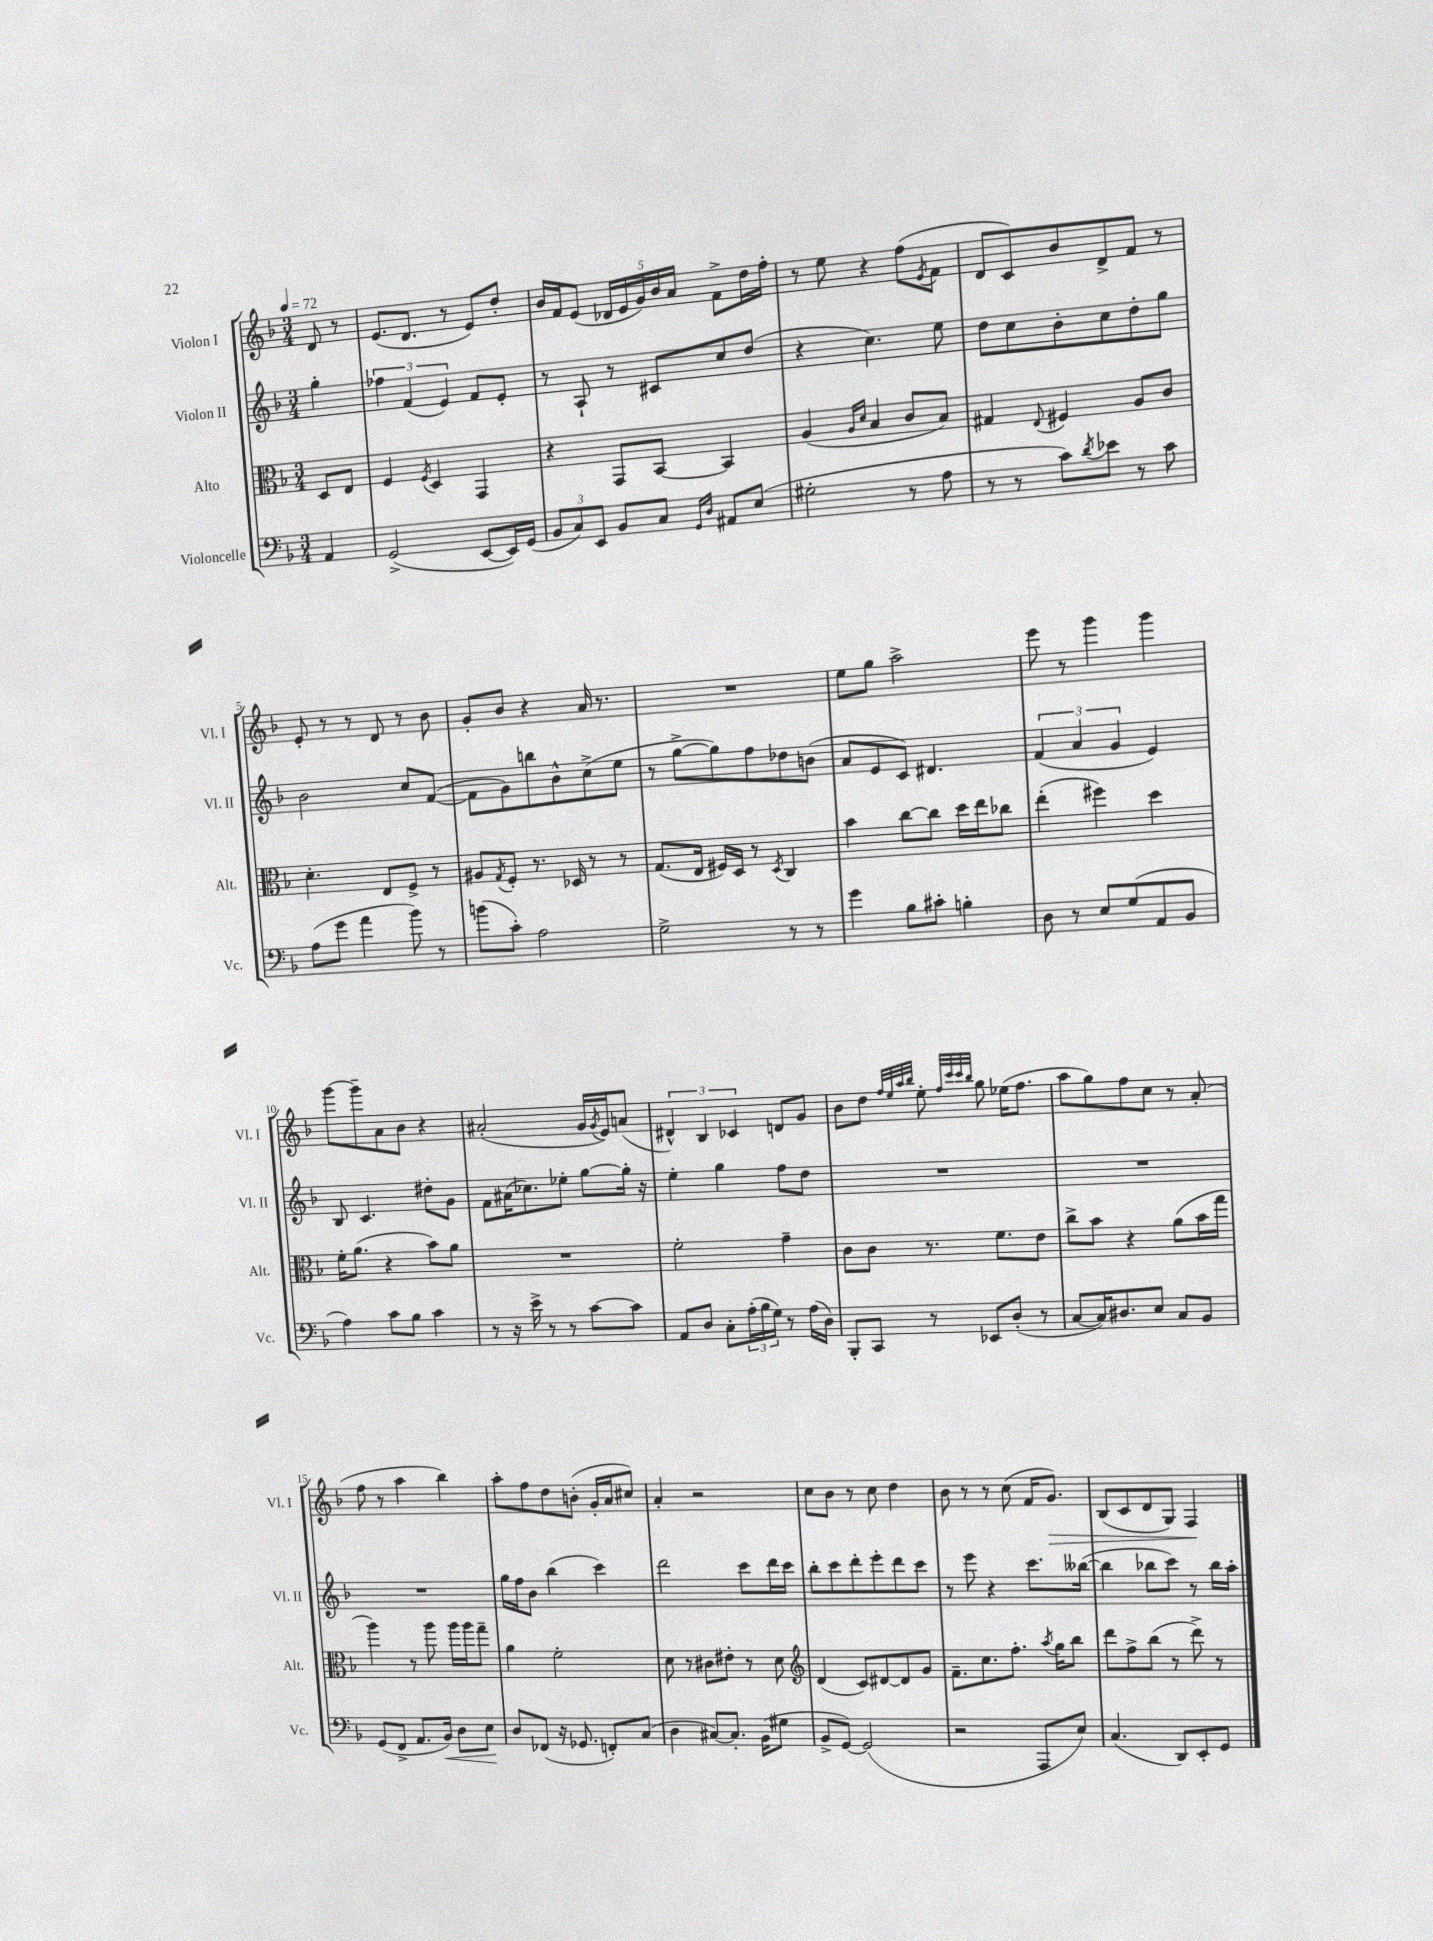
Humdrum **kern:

**kern	**dynam	**kern	**kern	**kern	**dynam
*part4	*part4	*part3	*part2	*part1	*part1
*staff4	*staff4	*staff3	*staff2	*staff1	*staff1
*I"Violoncelle	*	*I"Alto	*I"Violon II	*I"Violon I	*
*I'Vc.	*	*I'Alt.	*I'Vl. II	*I'Vl. I	*
*clefF4	*	*clefC3	*clefG2	*clefG2	*
*k[b-]	*	*k[b-]	*k[b-]	*k[b-]	*
*M3/4	*	*M3/4	*M3/4	*M3/4	*
*MM72	*	*MM72	*MM72	*MM72	*
=	=	=	=	=	=
4AA/	.	8D/L	4gg'\	8d/	.
.	.	8E/J	.	8r	.
=1	=1	=1	=1	=1	=1
(2GG^/	.	4F/	6ff-X\	(8.e/L	.
.	.	.	(6f/	.	.
.	.	.	.	8.d/J	.
.	.	8qF/	.	.	.
.	.	4D/	.	.	.
.	.	.	6e/)	.	.
.	.	.	.	8r	.
[8EE/L	.	4GG/	8f/L	8e/L)	.
16EE/L])	.	.	8e'/J	8dd'/J	.
(16GG/JJ	.	.	.	.	.
=2	=2	=2	=2	=2	=2
12BB-/L	.	4r	8r	16b-/LL	.
.	.	.	.	16f/J	.
12C/)	.	.	.	.	.
.	.	.	8A`/	(8e/J	.
12EE/J	.	.	.	.	.
8BB-/L	.	8GG/L	8r	20d-X/LL	.
.	.	.	.	20e/	.
.	.	.	.	20g/)	.
8C/J	.	[8BB-/J	8c#X/L	.	.
.	.	.	.	20b-/	.
.	.	.	.	20a/JJ	.
16qqGG/LL	.	.	.	.	.
16qqD/JJ	.	.	.	.	.
8AA#X/L	.	4BB-/]	8cc/	8f^\L	.
(8E/J	.	.	(8dd/J	16dd\L	.
.	.	.	.	16ff'\JJ	.
=3	=3	=3	=3	=3	=3
2G#X'\	.	(4A/	4r	8r	.
.	.	.	.	8ee\	.
.	.	16qqA/LL	.	.	.
.	.	16qqd/JJ	.	.	.
.	.	4B-/	4.cc\)	4r	.
8r	.	8c/L	.	(8ff\L	.
.	.	.	.	8qe/	.
8A\	.	8B-/J)	8ee\	8f\J	.
=4	=4	=4	=4	=4	=4
8r	.	4G#X/	8dd\L	8d/L	.
8r	.	.	8cc\	8c/)	.
.	.	8qqE/	.	.	.
8c\L)	.	4F#X/	8b-'\	8b-/	.
8qd/	.	.	.	.	.
8e-X\J	.	.	8cc\	8d^/	.
8r	.	8A/L	8dd'\	8f/J	.
8c\	.	8c/J	8gg\J	8r	.
!!LO:LB:g=z
=5	=5	=5	=5	=5	=5
(8A\L	.	4.d'\	2b-\	8e'/	.
8g\J	.	.	.	8r	.
4a\	.	.	.	8r	.
.	.	8E/L	.	8d/	.
8b-\)	.	8F^/J	8cc/L	8r	.
8r	.	8r	([8f/J	8b-\	.
=6	=6	=6	=6	=6	=6
(8bn\L	.	8A#X/L	8f\L]	8g'/L	.
.	.	8qG/	.	.	.
8c'\J)	.	8F'/J	8g\)	8b-/J	.
2A\	.	8.r	8bbn\	4r	.
.	.	.	8b-^^\	.	.
.	.	16D-X/	.	.	.
.	.	8r	(8cc^\	16a/	.
.	.	.	.	8.r	.
.	.	8r	8ee\J	.	.
=7	=7	=7	=7	=7	=7
2G^\	.	(8.G/L	8r	2.r	.
.	.	.	[8gg^\L	.	.
.	.	16E/Jk	.	.	.
.	.	16F#X/LL)	8gg\])	.	.
.	.	16D/JJ	.	.	.
.	.	8r	8ff\	.	.
.	.	8qD/	.	.	.
8r	.	4C/	8dd-X\	.	.
8r	.	.	(8bn\J	.	.
=8	=8	=8	=8	=8	=8
4g\	.	4b-\	8a/L	8ee\L	.
.	.	.	8e/	8gg\J	.
8B-\L	.	[8cc\L	8c/J)	2aa^\	.
8c#X'\J	.	8cc\J]	4.d#X/	.	.
4Bn'\	.	16dd\LL	.	.	.
.	.	16ee\J	.	.	.
.	.	8cc-X\J	.	.	.
=9	=9	=9	=9	=9	=9
8D\	.	(4ee'\	(6f/	8eee\	.
8r	.	.	.	8r	.
.	.	.	6a/	.	.
8E/L	.	4ff#X\)	.	4ggg\	.
.	.	.	6g/	.	.
(8G/	.	.	.	.	.
8AA/	.	4dd\	4e/)	4ggg\	.
8BB-/J	.	.	.	.	.
!!LO:LB:g=z
=10	=10	=10	=10	=10	=10
4A\)	.	16f'\KL	8B-/	[8ggg\L	.
.	.	(8.a\J	.	.	.
.	.	.	4.c/	8ggg~\]	.
8c\L	.	4r	.	8a\	.
8B-\J	.	.	.	8b-\J	.
4c\	.	8b-\L)	8dd#X'\L	4r	.
.	.	8a\J	8g\J	.	.
=11	=11	=11	=11	=11	=11
8r	.	2.r	8f\L	(2a#X'/	.
16r	.	.	(16a#X\K	.	.
16e^\	.	.	8.cc-X\)	.	.
8r	.	.	.	.	.
8r	.	.	8ee-X'\J	.	.
[8c\L	.	.	[8gg\L	16g/LL	.
.	.	.	.	8qg/	.
.	.	.	.	16e/J)	.
8c\J]	.	.	16gg'\Jk]	(8an/J	.
.	.	.	16r	.	.
=12	=12	=12	=12	=12	=12
8AA/L	.	2f'\	4ee'\	6d#X^^/)	.
8D/J	.	.	.	.	.
.	.	.	.	6B-/	.
8C'\L	.	.	4gg\	.	.
.	.	.	.	6c-X/	.
(24A'\L	.	.	.	.	.
24B-\	.	.	.	.	.
24G\JJ)	.	.	.	.	.
8r	.	4g~\	8ff\L	8dn/L	.
(16A\LL	.	.	8dd\J	8g/J	.
16D\JJ)	.	.	.	.	.
=13	=13	=13	=13	=13	=13
8BBB-'/L	.	8c\L	2.r	8b-\L	.
8CC/J	.	8c\J	.	8dd\J	.
.	.	.	.	32qqff/LLL	.
.	.	.	.	32qqee/	.
.	.	.	.	32qqaa/	.
.	.	.	.	32qqbb-/JJJ	.
8r	.	8.r	.	8ee'\	.
.	.	.	.	32qqff/LLL	.
.	.	.	.	32qqccc/	.
.	.	.	.	32qqccc/	.
.	.	.	.	32qqbb-/JJJ	.
8EE-X/L	.	.	.	8gg\	.
.	.	8.f\L	.	.	.
(8D'/J	.	.	.	(16ee-X\KL	.
.	.	.	.	8.ff\J	.
8r	.	8e\J	.	.	.
=14	=14	=14	=14	=14	=14
[8C/L	.	8cc^\L	2.r	8aa\L	.
16C/K])	.	8b-\J	.	8gg\)	.
8.D#X/	.	.	.	.	.
.	.	4r	.	8ff\	.
8E/J	.	.	.	8cc\J	.
8C/L	.	(8a\L	.	8r	.
8BB-/J	.	16b-\L	.	(8a'/	.
.	.	16gg\JJ	.	.	.
!!LO:LB:g=z
=15	=15	=15	=15	=15	=15
(8GG/L	.	4aa\)	2.r	8ff\	.
8FF^/J	.	.	.	8r	.
8.AA/L	.	8r	.	4aa\	.
.	.	8aa\	.	.	.
!	!LO:HP:b	!	!	!	!
16BB-/Jk)	<	.	.	.	.
8D\L	.	16aa\LL	.	4bb-\)	.
.	.	16aa\J	.	.	.
8E\J	.	8gg~\J	.	.	.
.	[	.	.	.	.
=16	=16	=16	=16	=16	=16
8D/L	.	4a\	16gg\LL	8aa'\L	.
.	.	.	16ff\J	.	.
(8FF-X/J	.	.	8b-\J	8ff\	.
16r	.	2f'\	(4bb-\	8dd\	.
8.GG-X/	.	.	.	.	.
.	.	.	.	(8bn'\J	.
8FFn'/L)	.	.	4ccc\)	16g'/LL	.
.	.	.	.	16a/J	.
(8C/J	.	.	.	8cc#X/J)	.
=17	=17	=17	=17	=17	=17
4D\	.	8d\	2ddd\	4a'/	.
.	.	8r	.	.	.
[8C#X/L)	.	8c#X\L	.	2r	.
8.C#'/J]	.	8e#X'\J	.	.	.
.	.	8r	8ccc\L	.	.
(16BB-\KL	.	.	.	.	.
8G#X\J	.	8d\	16ddd\L	.	.
.	.	.	16ccc\JJ	.	.
=18	=18	=18	=18	=18	=18
*	*	*clefG2	*	*	*
8BB-^/L	.	(4d/	8bb-'\L	8cc\L	.
[8GG/J)	.	.	8ccc\	8b-\J	.
(2GG/]	.	8c/L)	8ddd'\	8r	.
.	.	[8d#X/	8eee'\	8cc\	.
.	.	8d#/]	8ddd\	4dd\	.
.	.	8g/J	8ccc\J	.	.
=19	=19	=19	=19	=19	=19
2r	.	8.f~\L	8r	8b-\	.
.	.	.	8eee\	8r	.
.	.	8.cc\	.	.	.
.	.	.	4r	8r	.
.	.	8.ff'\J	.	(8cc\	.
8AAA/L	.	.	8.ccc\L	16f/KL	.
.	.	8qaa/	.	.	.
!	!	!	!	!	!LO:HP:b
.	.	16gg\KL	.	8.g/J)	>
8E/J)	.	8bb-\J	.	.	.
.	.	.	([16bb--X\Jk	.	.
=20	=20	=20	=20	=20	=20
(4.C/	.	8ddd\L	4bb--\]	(8B-/L	.
.	.	8ff^\	.	8c/	.
.	.	(8bb-\J	8bb-X\L	8d/	.
8DD/L)	.	8r	8ccc\J)	8G/J)	.
8EE'/	.	8ddd^\)	8r	4F/	.
8GG/J	.	8r	16bb-\LL	.	.
.	.	.	16aa'\JJ	.	.
.	.	.	.	.	]
==	==	==	==	==	==
*-	*-	*-	*-	*-	*-
